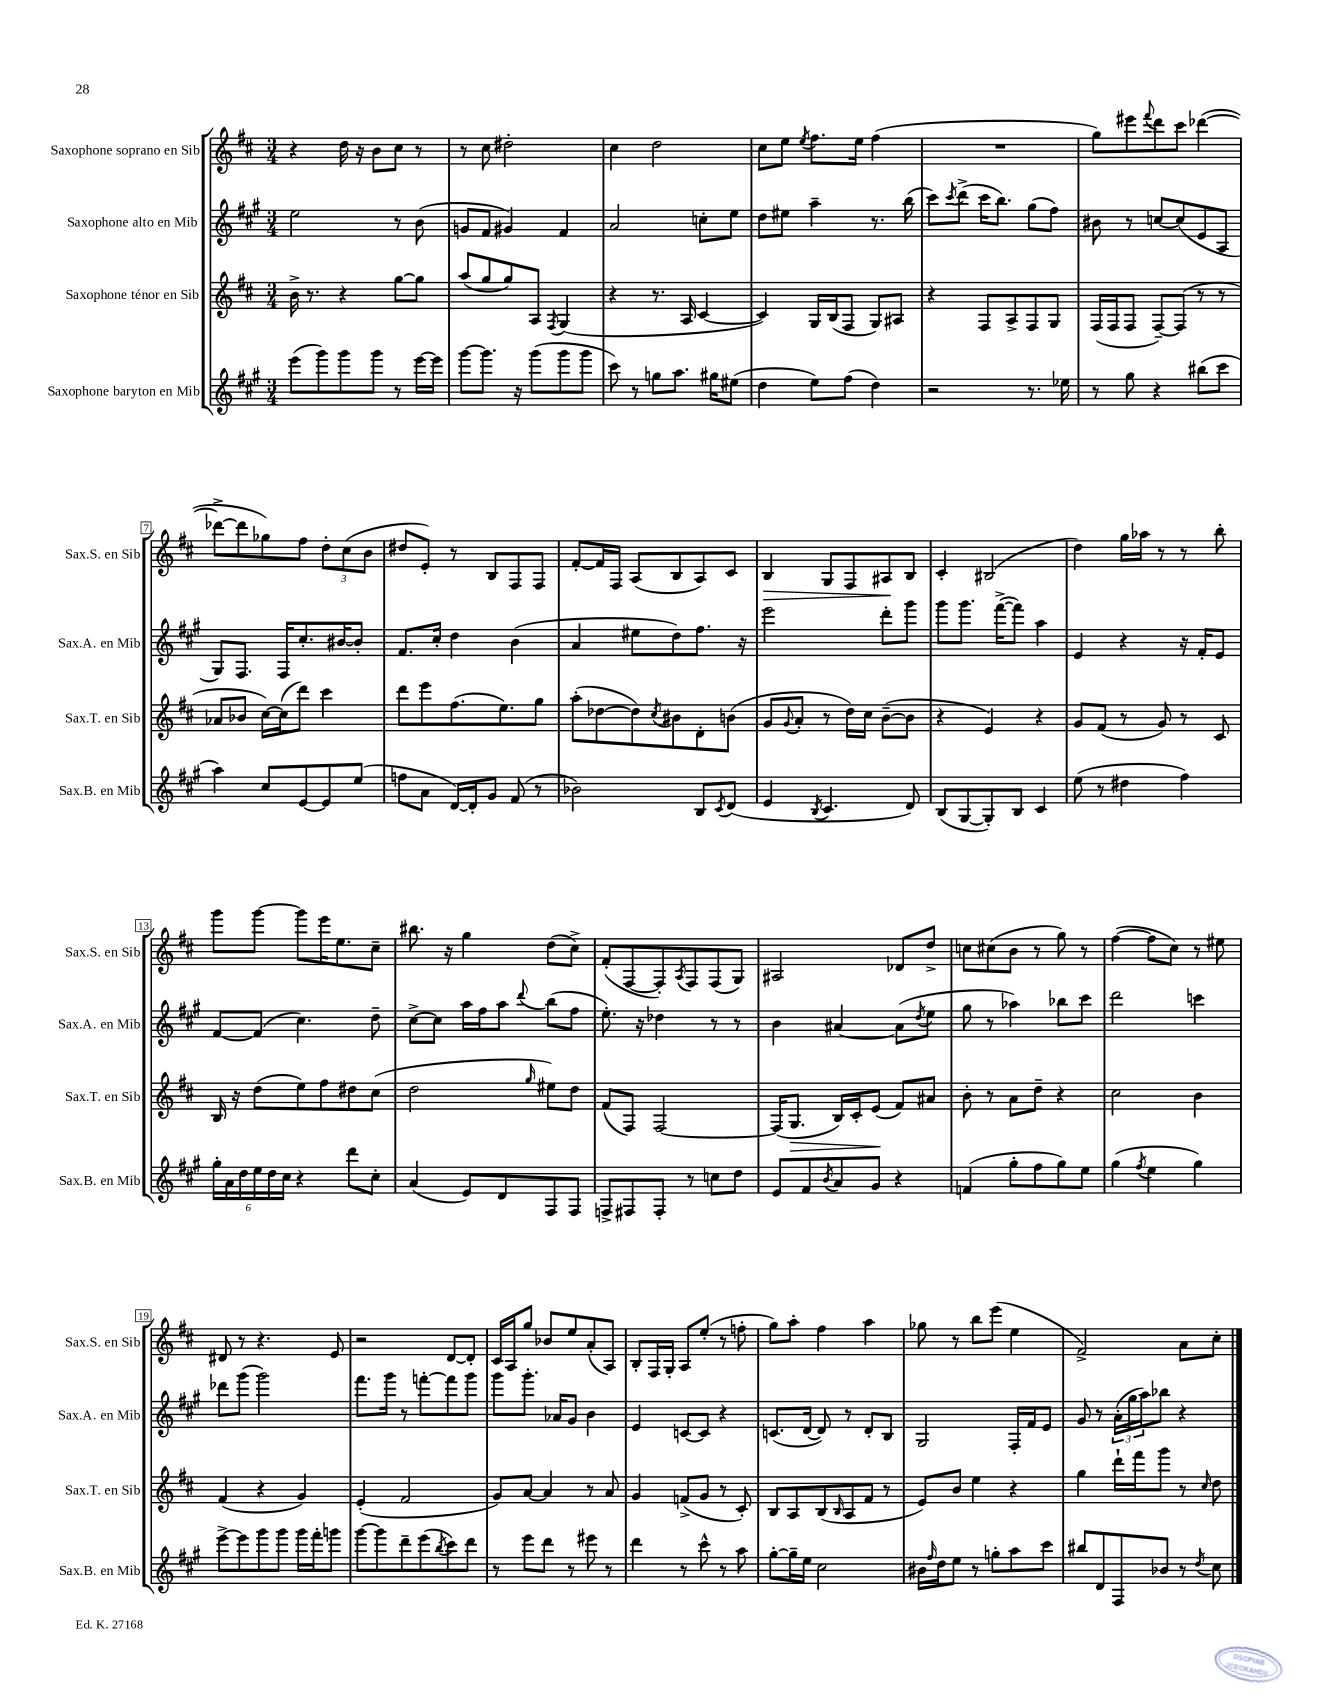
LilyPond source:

<<
\new StaffGroup <<
\new Staff = "s0" \with { instrumentName = "Saxophone soprano en Sib" shortInstrumentName = "Sax.S. en Sib" } {
    \clef treble \key d \major \numericTimeSignature \time 3/4
    r4 d''16 r16 b'8 cis''8 r8 |
    r8 cis''8 dis''2-. |
    cis''4 d''2 |
    cis''8 e''8 \acciaccatura { e''8 } fis''8. e''16 fis''4( |
    R2. |
    g''8) eis'''8 \appoggiatura { fis'''8 } d'''8 cis'''8 des'''4~( |
    des'''8~-> des'''8 ges''8) fis''8 \tuplet 3/2 { d''8-. cis''8( b'8 } |
    dis''8 e'8-.) r8 b8 fis8 fis8 |
    fis'8~-. fis'16 fis16 a8( b8 a8) cis'8 |
    b4\> g8 fis8 ais8\! b8 |
    cis'4-. bis2( |
    d''4) g''16 aes''16 r8 r8 b''8-. |
    g'''8 g'''8~ g'''8 e'''16 e''8. cis''8-- |
    bis''8. r16 g''4 d''8( cis''8->) |
    fis'8-.( fis8~ fis8-.) \acciaccatura { a8 } fis8 fis8( g8) |
    ais2 des'8 d''8-> |
    c''8 cis''8( b'8 r8 g''8) r8 |
    fis''4~( fis''8 cis''8) r8 eis''8 |
    dis'8 r8 r4. e'8 |
    r2 d'8~ d'8-. |
    cis'16 a16 g''8 bes'8 e''8 a'8-.( a8) |
    b8-. fis16 g16-. a8 e''8-.( r8 f''8-. |
    g''8) a''8-. fis''4 a''4 |
    ges''8 r8 b''8 e'''8( e''4 |
    fis'2->) a'8 cis''8-. \bar "|." |
}
\new Staff = "s1" \with { instrumentName = "Saxophone alto en Mib" shortInstrumentName = "Sax.A. en Mib" } {
    \clef treble \key a \major \numericTimeSignature \time 3/4
    e''2 r8 b'8( |
    g'8 fis'8 gis'4) fis'4 |
    a'2 c''8-. e''8 |
    d''8 eis''8 a''4-- r8. b''16( |
    cis'''8) \acciaccatura { cis'''8 } d'''8->( cis'''16 b''8.) gis''8( fis''8) |
    bis'8 r8 c''8~ c''8( e'8 a8 |
    gis8) fis8. fis16 cis''8.-. bis'16~ bis'8-. |
    fis'8. cis''16-. d''4 b'4( |
    a'4 eis''8 d''8) fis''8. r16 |
    e'''2 d'''8-. gis'''8 |
    gis'''8 gis'''8. fis'''16~->( fis'''8) a''4 |
    e'4 r4 r16 fis'16-. e'8 |
    fis'8~ fis'8( cis''4.) d''8-- |
    cis''8~-> cis''8 a''16 fis''16 a''8 \appoggiatura { d'''8 } b''8( fis''8 |
    e''8.-.) r16 des''4 r8 r8 |
    b'4 ais'4~ ais'8( \acciaccatura { d''8 } e''8 |
    gis''8 r8 aes''4) bes''8 cis'''8 |
    d'''2 c'''4 |
    des'''8 gis'''8( gis'''2) |
    fis'''8. gis'''16 r8 f'''8~-. f'''8 gis'''8 |
    gis'''8 gis'''8.-. aes'16 gis'8 b'4 |
    e'4 c'8~ c'8 r4 |
    c'8.( d'16~ d'8) r8 d'8-. b8 |
    gis2 fis16-. fis'16 e'8 |
    gis'8 r8 \tuplet 3/2 { a'16-.( gis''16 a''16) } bes''8 r4 \bar "|." |
}
\new Staff = "s2" \with { instrumentName = "Saxophone ténor en Sib" shortInstrumentName = "Sax.T. en Sib" } {
    \clef treble \key d \major \numericTimeSignature \time 3/4
    b'16-> r8. r4 g''8~ g''8 |
    a''8( g''8 g''8) a8 \acciaccatura { fis8 } g4( |
    r4 r8. a16 cis'4~ |
    cis'4) g16 b16( fis8 g8) ais8 |
    r4 fis8 a8-> fis8 g8 |
    fis16( fis16 fis8 fis8~--) fis8( r8 r8 |
    aes'8 bes'8 cis''16~) cis''16( d'''8) cis'''4 |
    d'''8 e'''8 fis''8.( e''8.) g''8 |
    a''8-.( des''8~ des''8) \acciaccatura { cis''8 } bis'8 d'8-. b'8( |
    g'8 \appoggiatura { g'8 } a'8-. r8 d''16) cis''16 b'8~--( b'8 |
    r4 e'4) r4 |
    g'8 fis'8( r8 g'8) r8 cis'8 |
    b16 r16 d''8( e''8) fis''8 dis''8 cis''8( |
    d''2 \grace { g''16 } eis''8) d''8 |
    fis'8( fis8) fis2~ |
    fis16( g8.\> b16) cis'16-. e'8\!( fis'8) ais'8 |
    b'8-. r8 a'8 d''8-- r4 |
    cis''2 b'4 |
    fis'4( r4 g'4) |
    e'4-.( fis'2 |
    g'8) a'8~ a'4 r8 a'8 |
    g'4 f'8->( g'8 r8 cis'8-.) |
    b8 a8 b8( \grace { b16 } a8 fis'8 r8 |
    e'8) b'8 e''4 r4 |
    g''4 d'''16-! fis'''16 g'''8 r8 \grace { cis''16 } d''8 \bar "|." |
}
\new Staff = "s3" \with { instrumentName = "Saxophone baryton en Mib" shortInstrumentName = "Sax.B. en Mib" } {
    \clef treble \key a \major \numericTimeSignature \time 3/4
    e'''8( gis'''8) gis'''8 gis'''8 r8 e'''16~ e'''16 |
    gis'''8~ gis'''8. r16 gis'''8( gis'''8 gis'''8 |
    cis'''8) r8 g''8 a''8. gis''16 eis''8( |
    d''4 e''8) fis''8( d''4) |
    r2 r8. ees''16 |
    r8 gis''8 r4 bis''8( cis'''8 |
    a''4) cis''8 e'8~ e'8 e''8( |
    f''8 a'8 d'16~) d'16-. gis'8 fis'8( r8 |
    bes'2) b8 \acciaccatura { cis'8 } d'8( |
    e'4 \acciaccatura { b8 } cis'4. d'8) |
    b8( gis8~ gis8-.) b8 cis'4 |
    e''8( r8 dis''4 fis''4) |
    \tuplet 6/4 { gis''16-. a'16 d''16 e''16 d''16 cis''16 } r4 d'''8 cis''8-. |
    a'4( e'8) d'8 fis8 fis8 |
    f8-> fis8 fis8-. r8 c''8 d''8 |
    e'8 fis'8 \acciaccatura { b'8 } a'8 gis'8 r4 |
    f'4( gis''8-. fis''8 gis''8) e''8 |
    gis''4( \acciaccatura { fis''8 } e''4 gis''4) |
    e'''8~-> e'''8 gis'''8 gis'''8 gis'''16 fis'''16-. g'''8 |
    gis'''8~ gis'''8 d'''8-- e'''8( \acciaccatura { b''8 } cis'''8) d'''8 |
    r8 e'''8 d'''8 r8 eis'''8 r8 |
    d'''4 r8 cis'''8-^ r8 a''8 |
    gis''8~-. gis''16-- e''16 cis''2 |
    bis'16 \grace { fis''16 } d''16 e''8 r8 g''8-. a''8 cis'''8 |
    bis''8 d'8 fis8 bes'8 r8 \acciaccatura { d''8 } cis''8 \bar "|." |
}
>>
>>
\layout { \context { \Score \override BarNumber.stencil = #(make-stencil-boxer 0.1 0.3 ly:text-interface::print) } }
